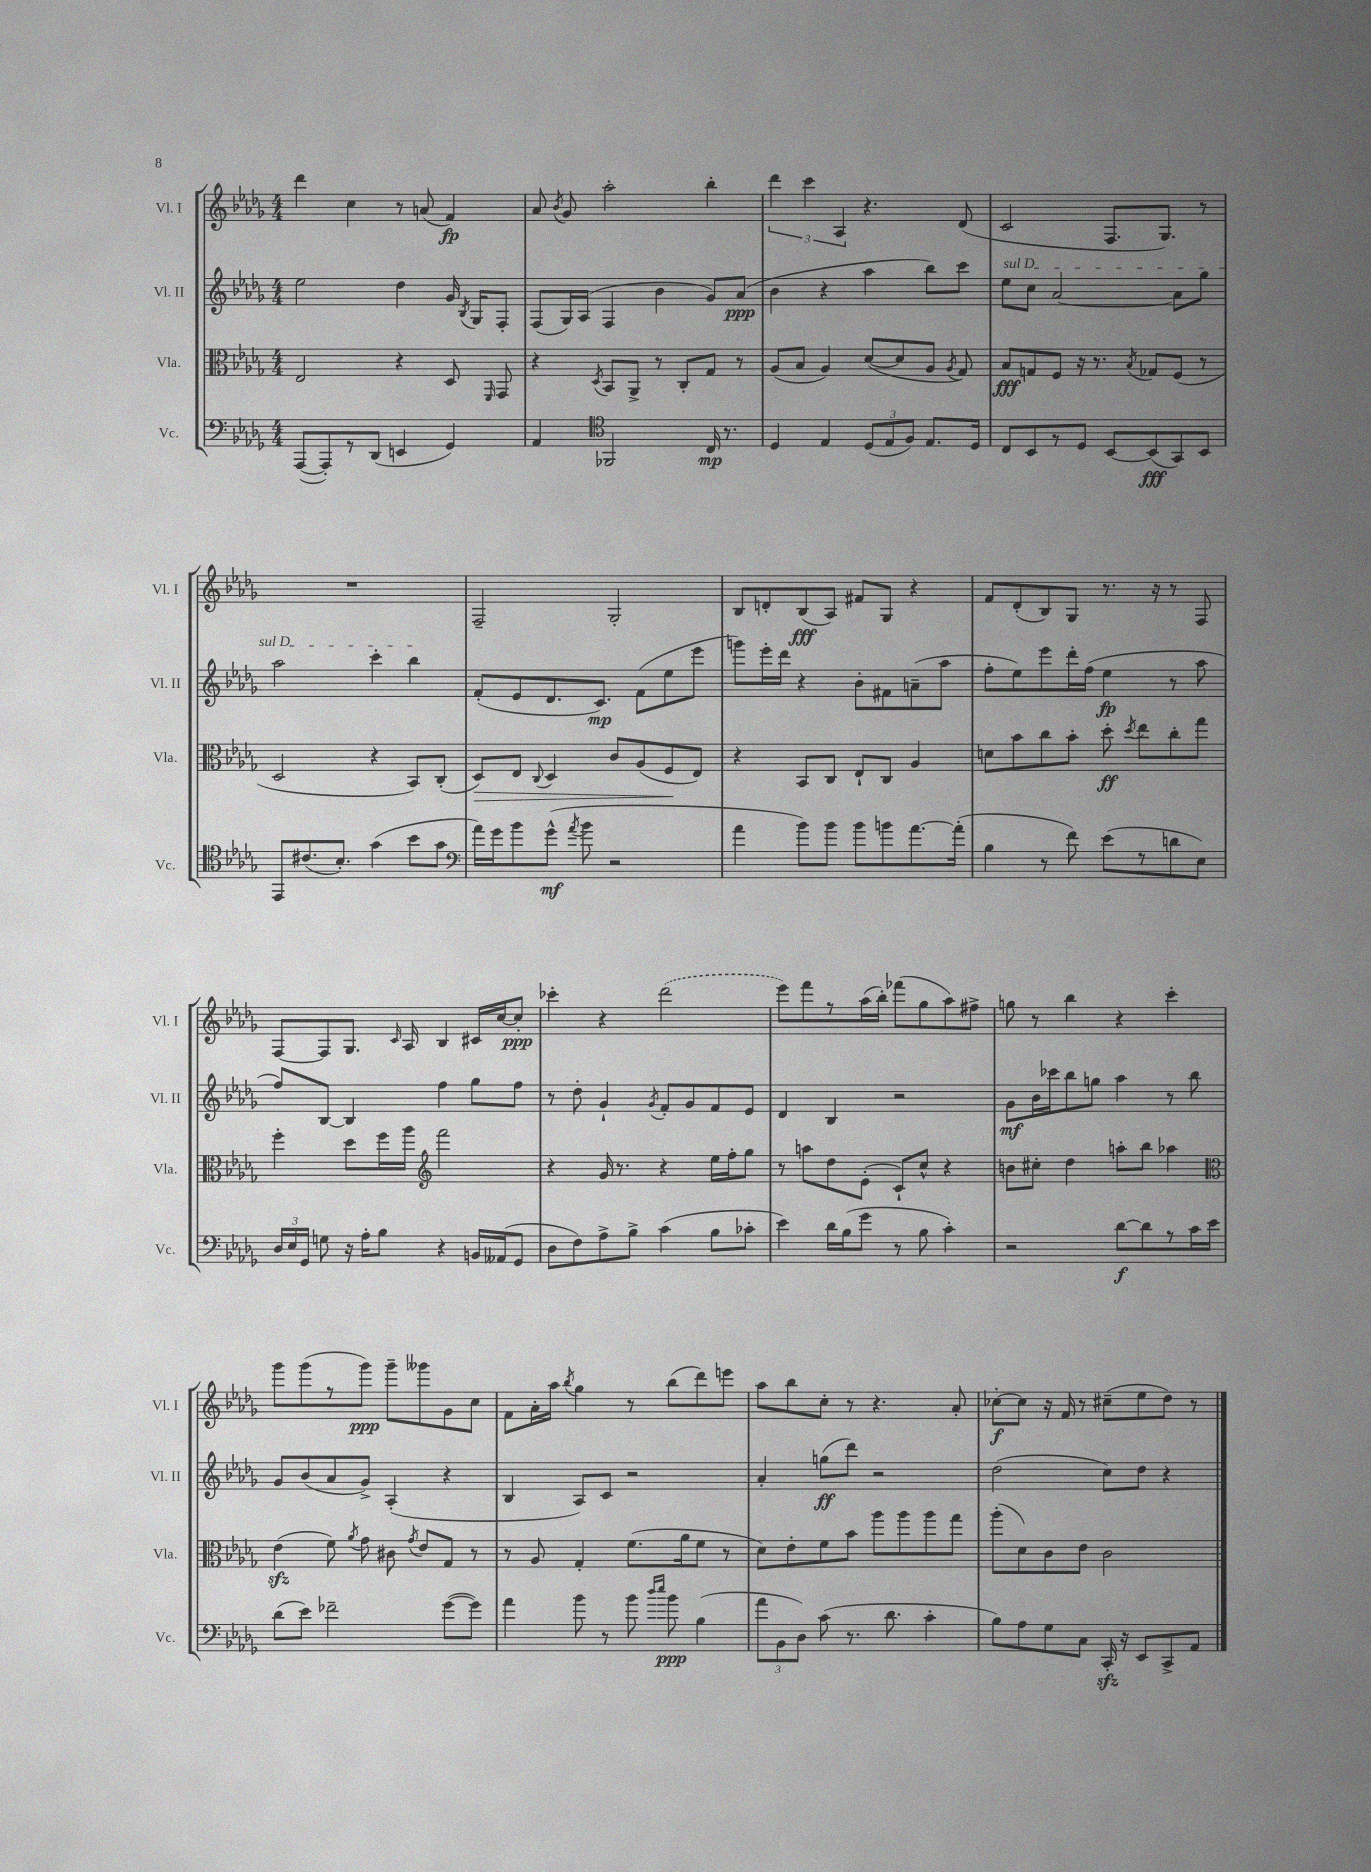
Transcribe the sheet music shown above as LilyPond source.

<<
\new StaffGroup <<
\new Staff = "s0" \with { instrumentName = "Vl. I" shortInstrumentName = "Vl. I" } {
    \clef treble \key des \major \numericTimeSignature \time 4/4
    \autoBeamOff des'''4 c''4 r8 a'8( f'4\fp) |
    aes'8 \acciaccatura { bes'8 } ges'8 aes''2-. bes''4-. |
    \tuplet 3/2 { des'''4 c'''4 aes4 } r4. des'8( |
    c'2 f8.[ ges8.]) r8 |
    R1 |
    f2-- ges2-. |
    bes8[ d'8-. bes8\fff( aes8]) fis'8[ ges8] r4 |
    f'8[ des'8-.( bes8) ges8] r8. r16 r8 f8 |
    f8[~ f8 ges8.] \grace { c'16 } aes16 bes4 cis'16[ c''16~ c''8]-.\ppp |
    ces'''4-. r4 \once \slurDashed des'''2( |
    ees'''8[) f'''8 r8 aes''16( bes''16]-.) fes'''8[( ges''8 aes''8) fis''8]-> |
    g''8 r8 bes''4 r4 c'''4-. |
    ges'''8[ ges'''8( r8 ges'''8]\ppp) ges'''8[-- geses'''8 ges'8 c''8] |
    f'8[ aes'16-. aes''16] \acciaccatura { bes''8 } ges''4 r8 bes''8[( des'''8) e'''8] |
    aes''8[ bes''8 c''8]-. r8 r4. aes'8-. |
    ces''8[~-.\f ces''8] r16 f'16 r8 cis''8[--( ees''8 des''8]) r8 \bar "|." |
}
\new Staff = "s1" \with { instrumentName = "Vl. II" shortInstrumentName = "Vl. II" } {
    \clef treble \key des \major \numericTimeSignature \time 4/4
    \autoBeamOff ees''2 des''4 ges'16 \acciaccatura { bes8 } ges16[ f8]-. |
    f8[( ges16) aes16]( f4 bes'4 ges'8[) aes'8]\ppp( |
    bes'4 r4 aes''4 bes''8[) c'''8] |
    \once \override TextSpanner.bound-details.left.text = \markup { \italic "sul D" } ees''8[\startTextSpan c''8] aes'2~ aes'8[ ges''8] |
    aes''2 c'''4-. bes''4\stopTextSpan |
    f'8[-.( ees'8 des'8. c'8.]\mp) f'8[( ees''8 ees'''8] |
    g'''8[) ees'''16-. des'''16] r4 bes'8[-. fis'8 a'8--( aes''8] |
    f''8[-. ees''8) ees'''8 des'''16-. f''16]( ees''4\fp r8 aes''8 |
    f''8[) bes8]~ bes4 f''4 ges''8[ f''8] |
    r8 des''8-. ges'4-! \acciaccatura { ges'8 } f'8[-. ges'8 f'8 ees'8] |
    des'4 bes4 r2 |
    ges'8[\mf bes'16 ces'''16 bes''8 g''8] aes''4 r8 bes''8 |
    ges'8[ bes'8( aes'8 ges'8]->) aes4-.( r4 |
    bes4 aes8[) c'8] r2 |
    aes'4-. g''8[\ff( des'''8]) r2 |
    des''2( c''8[) des''8] r4 \bar "|." |
}
\new Staff = "s2" \with { instrumentName = "Vla." shortInstrumentName = "Vla." } {
    \clef alto \key des \major \numericTimeSignature \time 4/4
    \autoBeamOff ees2 r4 des8 \grace { f,16 } ges,8 |
    r4 \acciaccatura { des8 } bes,8[ aes,8]-> r8 c8[-. ges8] r8 |
    aes8[( bes8] aes4) des'8[~( des'8 aes8] \acciaccatura { aes8 } ges8) |
    bes8[\fff g8 f8] r16 r8. \acciaccatura { bes8 } ges8[ f8]( r8 |
    des2 r4 bes,8[) c8]-.( |
    des8[\>) ees8] \appoggiatura { c8 } des4 c'8[ aes8( f8\! ees8]) |
    r4 bes,8[ c8] ees8[-! c8] aes4 |
    d'8[ bes'8 c''8 bes'8]-. des''8-.\ff \acciaccatura { des''8 } ees''8[ c''8-. ges''8] |
    f''4-. des''8[ f''16 aes''16] \clef treble f'''2 |
    r4 ges'16 r8. r4 ees''16[ f''16-. ges''8] |
    r8 a''8[ des''8 ees'8]-.( c'8[-!) c''8]-^ r4 |
    b'8[ cis''8]-. des''4 a''8[-. bes''8] aes''4 |
    \clef alto ees'4\sfz( f'8) \acciaccatura { aes'8 } ges'8 cis'8 \acciaccatura { ges'8 } ees'8[ ges8] r8 |
    r8 aes8 ges4-. f'8.[( aes'16 f'8] r8 |
    des'8[) ees'8-. f'8 bes'8] aes''8[ aes''8 aes''8 ges''8] |
    aes''8[-.( des'8) c'8 ees'8] c'2 \bar "|." |
}
\new Staff = "s3" \with { instrumentName = "Vc." shortInstrumentName = "Vc." } {
    \clef bass \key des \major \numericTimeSignature \time 4/4
    \autoBeamOff aes,,8[~( aes,,8-.) r8 des,8]( e,4 ges,4) |
    aes,4 \clef tenor fes,2 c16\mp r8. |
    des4 ees4 \tuplet 3/2 { des8[( ees8 f8]) } ees8.[ des16] |
    c8[ bes,8 r8 des8] bes,8[~ bes,8\fff( ges,8) bes,8] |
    ees,8[ cis'8.( bes8.]-.) ges'4( bes'8[ ges'8] |
    \clef bass aes'16[) ges'16 bes'8 ges'8]-^\mf( \acciaccatura { aes'8 } bes'8 r2 |
    aes'4 bes'8[) bes'8] bes'8[ b'8 aes'8.~ aes'16]-.( |
    bes4 r8 f'8) ees'8[( r8 d'8 ees8]) |
    \tuplet 3/2 { des16[ ees16 ges,16] } g8 r16 aes16[-. bes8] r4 b,16[ aeses,16( ges,8] |
    des8[ f8) aes8-> bes8]-> c'4( bes8[ ces'8]-. |
    ees'4) des'16[ bes16( ges'8] r8 bes8 c'4-.) |
    r2 des'8[~\f des'8 r8 c'16 ees'16] |
    des'8[( ees'8]) fes'2-- ges'8[~( ges'8]) |
    aes'4 bes'8 r8 bes'8 \grace { des''16[ ees''16] } bes'8\ppp bes4( |
    \tuplet 3/2 { aes'8[ bes,8 des8]) } c'8( r8. des'8. c'4-. |
    bes8[) aes8 ges8 c8] c,16-.\sfz r16 ees,8[ c,8-> aes,8] \bar "|." |
}
>>
>>
\layout { \context { \Score \remove "Bar_number_engraver" } }
